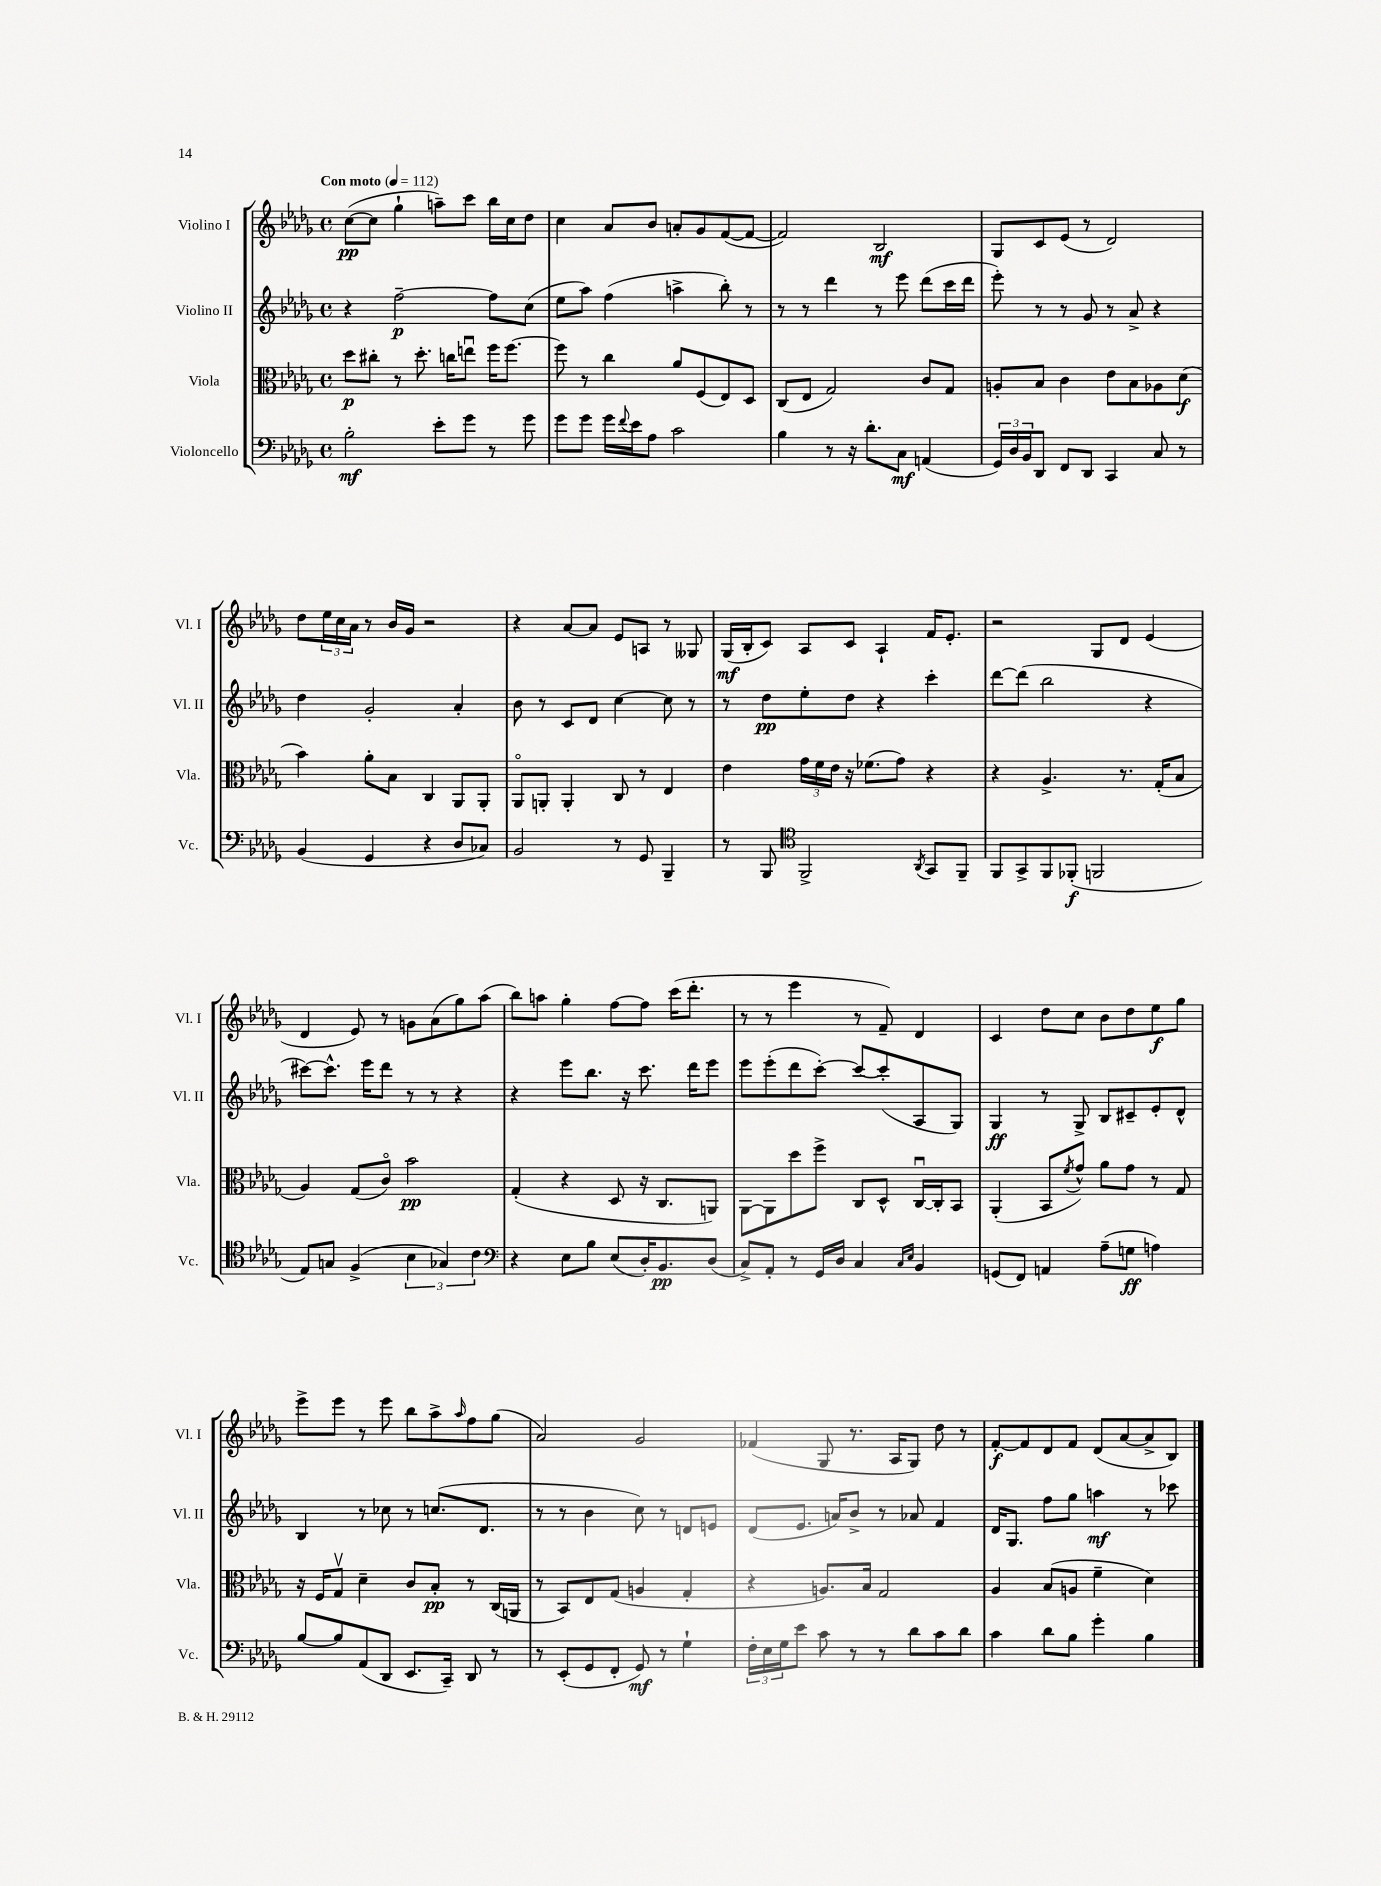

**kern	**dynam	**kern	**dynam	**kern	**dynam	**kern	**dynam
*part4	*part4	*part3	*part3	*part2	*part2	*part1	*part1
*staff4	*staff4	*staff3	*staff3	*staff2	*staff2	*staff1	*staff1
*I"Violoncello	*	*I"Viola	*	*I"Violino II	*	*I"Violino I	*
*I'Vc.	*	*I'Vla.	*	*I'Vl. II	*	*I'Vl. I	*
*clefF4	*	*clefC3	*	*clefG2	*	*clefG2	*
*k[b-e-a-d-g-]	*	*k[b-e-a-d-g-]	*	*k[b-e-a-d-g-]	*	*k[b-e-a-d-g-]	*
*M4/4	*	*M4/4	*	*M4/4	*	*M4/4	*
*met(c)	*	*met(c)	*	*met(c)	*	*met(c)	*
*MM112	*	*MM112	*	*MM112	*	*MM112	*
=1	=1	=1	=1	=1	=1	=1	=1
!	!	!	!	!	!	!LO:TX:a:B:t=Con moto	!
2B-'\	mf	8dd-\L	p	4r	.	([8cc\L	pp
.	.	8cc#X'\J	.	.	.	8cc\J]	.
.	.	8r	.	[2ff~\	p	4gg-`\	.
.	.	8.dd-'\	.	.	.	.	.
8e-'\L	.	.	.	.	.	8aan~\L)	.
.	.	16ccn\KL	.	.	.	.	.
8g-\J	.	8eenu\J	.	.	.	8ccc\J	.
8r	.	16ff\KL	.	8ff\L]	.	16bb-\LL	.
.	.	[8.ff\J	.	.	.	16cc\J	.
8g-\	.	.	.	(8cc\J	.	8dd-\J	.
=2	=2	=2	=2	=2	=2	=2	=2
8g-\L	.	8ff\]	.	8ee-\L	.	4cc\	.
8g-\J	.	8r	.	8aa-\J)	.	.	.
16g-\LL	.	4cc\	.	(4ff\	.	8a-/L	.
8qqf/	.	.	.	.	.	.	.
16e-\J	.	.	.	.	.	.	.
8A-\J	.	.	.	.	.	8b-/J	.
2c\	.	8a-/L	.	4aan^\	.	8an'/L	.
.	.	(8F/	.	.	.	8g-/	.
.	.	8E-/)	.	8bb-'\)	.	([8f/	.
.	.	8D-/J	.	8r	.	8f/J_	.
=3	=3	=3	=3	=3	=3	=3	=3
4B-\	.	(8C/L	.	8r	.	2f/])	.
.	.	8E-/J	.	8r	.	.	.
8r	.	2G-/)	.	4ddd-\	.	.	.
16r	.	.	.	.	.	.	.
8.d-'\L	.	.	.	.	.	.	.
.	.	.	.	8r	.	2B-/	mf
8C\J	mf	.	.	8eee-\	.	.	.
(4AAn/	.	8c/L	.	(8ddd-\L	.	.	.
.	.	8G-/J	.	16ccc\L	.	.	.
.	.	.	.	16ddd-\JJ	.	.	.
=4	=4	=4	=4	=4	=4	=4	=4
24GG-/LL)	.	8An'/L	.	8eee-'\)	.	8G-/L	.
24D-/	.	.	.	.	.	.	.
24BB-/J	.	.	.	.	.	.	.
8DD-/J	.	8B-/J	.	8r	.	8c/	.
8FF/L	.	4c\	.	8r	.	(8e-/J	.
8DD-/J	.	.	.	8g-/	.	8r	.
4CC/	.	8e-\L	.	8r	.	2d-/)	.
.	.	8B-\	.	8a-^/	.	.	.
8C/	.	8A-X\	.	4r	.	.	.
8r	.	(8d-\J	f	.	.	.	.
!!LO:LB:g=z
=5	=5	=5	=5	=5	=5	=5	=5
(4BB-/	.	4b-\)	.	4dd-\	.	8dd-\L	.
.	.	.	.	.	.	24ee-\L	.
.	.	.	.	.	.	24cc\	.
.	.	.	.	.	.	24a-\JJ	.
4GG-/	.	8a-'\L	.	2g-'/	.	8r	.
.	.	8B-\J	.	.	.	16b-/LL	.
.	.	.	.	.	.	16g-/JJ	.
4r	.	4C/	.	.	.	2r	.
8D-/L	.	8AA-/L	.	4a-'/	.	.	.
8C-X/J)	.	8AA-'/J	.	.	.	.	.
=6	=6	=6	=6	=6	=6	=6	=6
2BB-/	.	8AA-/L	.	8b-\	.	4r	.
.	.	8AAn'/J	.	8r	.	.	.
.	.	4AA'/	.	8c/L	.	[8a-/L	.
.	.	.	.	8d-/J	.	8a-/J]	.
8r	.	8C/	.	[4cc\	.	8e-/L	.
8GG-/	.	8r	.	.	.	8An/J	.
4BBB-~/	.	4E-/	.	8cc\]	.	8r	.
.	.	.	.	8r	.	8G--X/	.
=7	=7	=7	=7	=7	=7	=7	=7
8r	.	4e-\	.	8r	.	(16G-/LL	mf
.	.	.	.	.	.	16B-'/J	.
8BBB-/	.	.	.	8dd-\L	pp	8c/J)	.
*clefC4	*	*	*	*	*	*	*
2FF^/	.	24g-\LL	.	8ee-'\	.	8A-/L	.
.	.	24f\	.	.	.	.	.
.	.	24e-\JJ	.	.	.	.	.
.	.	16r	.	8dd-\J	.	8c/J	.
.	.	(8.f-X\L	.	.	.	.	.
.	.	.	.	4r	.	4A-`/	.
.	.	8g-\J)	.	.	.	.	.
8qAA-/	.	.	.	.	.	.	.
8GG-/L	.	4r	.	4ccc'\	.	16f/KL	.
.	.	.	.	.	.	8.e-'/J	.
8FF~/J	.	.	.	.	.	.	.
=8	=8	=8	=8	=8	=8	=8	=8
8FF/L	.	4r	.	[8ddd-\L	.	2r	.
8GG-^/	.	.	.	(8ddd-\J]	.	.	.
8FF/	.	4.A-^/	.	2bb-\	.	.	.
(8FF-X'/J	f	.	.	.	.	.	.
2FFn/	.	.	.	.	.	8G-/L	.
.	.	8.r	.	.	.	8d-/J	.
.	.	.	.	4r	.	(4e-/	.
.	.	(16G-'/KL	.	.	.	.	.
.	.	8B-/J	.	.	.	.	.
!!LO:LB:g=z
=9	=9	=9	=9	=9	=9	=9	=9
8E-/L)	.	4A-/)	.	[8ccc#X\L)	.	4d-/	.
8Gn/J	.	.	.	8.ccc#^^\J]	.	.	.
(4F^/	.	(8G-/L	.	.	.	8e-/)	.
.	.	.	.	16eee-\KL	.	.	.
.	.	8c/J)	.	8ddd-\J	.	8r	.
6B-\	.	2b-\	pp	8r	.	8gn\L	.
.	.	.	.	8r	.	(8a-\	.
6G-X/)	.	.	.	.	.	.	.
.	.	.	.	4r	.	8gg-\)	.
6c\	.	.	.	.	.	.	.
.	.	.	.	.	.	(8aa-\J	.
=10	=10	=10	=10	=10	=10	=10	=10
*clefF4	*	*	*	*	*	*	*
4r	.	(4G-'/	.	4r	.	8bb-\L)	.
.	.	.	.	.	.	8aan\J	.
8E-\L	.	4r	.	8eee-\L	.	4gg-'\	.
8B-\J	.	.	.	8.bb-\J	.	.	.
(8E-/L	.	8D-/	.	.	.	[8ff\L	.
.	.	.	.	16r	.	.	.
16D-'/K)	.	16r	.	8.ccc\	.	8ff\J]	.
8.BB-/	pp	8.C/L	.	.	.	.	.
.	.	.	.	.	.	(16ccc\KL	.
.	.	.	.	16ddd-\KL	.	8.ddd-'\J	.
(8D-/J	.	8AAn/J)	.	8eee-\J	.	.	.
=11	=11	=11	=11	=11	=11	=11	=11
8C^/L)	.	[8AA-\L	.	8eee-\L	.	8r	.
8AA-'/J	.	8AA-\]	.	(8eee-'\	.	8r	.
8r	.	8dd-\	.	8ddd-\	.	4eee-\	.
16GG-/LL	.	8ff^\J	.	[8ccc'\J)	.	.	.
16D-/JJ	.	.	.	.	.	.	.
4C/	.	8C/L	.	8ccc/L_	.	8r	.
.	.	8D-^^/J	.	(8ccc'/]	.	8f~/)	.
16qqC/LL	.	.	.	.	.	.	.
16qqE-/JJ	.	.	.	.	.	.	.
4BB-/	.	[16Cu/LL	.	8A-/	.	4d-/	.
.	.	16C'/J]	.	.	.	.	.
.	.	8BB-/J	.	8G-/J)	.	.	.
=12	=12	=12	=12	=12	=12	=12	=12
(8GGn/L	.	(4AA-'/	.	4G-/	ff	4c/	.
8FF/J)	.	.	.	.	.	.	.
4AAn/	.	8BB-/L	.	8r	.	8dd-\L	.
.	.	8qf/	.	.	.	.	.
.	.	8g-^^/J)	.	8G-^/	.	8cc\J	.
(8A-~\L	.	8a-\L	.	8B-/L	.	8b-\L	.
8Gn\J	ff	8g-\J	.	8c#X~/	.	8dd-\	.
4An\)	.	8r	.	8e-'/	.	8ee-\	f
.	.	8G-/	.	8d-^^/J	.	8gg-\J	.
!!LO:LB:g=z
=13	=13	=13	=13	=13	=13	=13	=13
[8B-/L	.	16r	.	4B-/	.	8eee-^\L	.
.	.	16F/KL	.	.	.	.	.
8B-/]	.	8G-v/J	.	.	.	8eee-\J	.
(8AA-/	.	4d-~\	.	8r	.	8r	.
8DD-/J	.	.	.	8cc-X\	.	8eee-\	.
8.EE-/L	.	8c/L	.	8r	.	8bb-\L	.
.	.	8B-'/J	pp	(8.ccn/L	.	8aa-^\	.
16CC~/Jk)	.	.	.	.	.	.	.
.	.	.	.	.	.	16qqaa-/	.
8DD-/	.	8r	.	.	.	8ff\	.
.	.	.	.	8.d-/J	.	.	.
8r	.	(16C/LL	.	.	.	(8gg-\J	.
.	.	16AAn/JJ	.	.	.	.	.
=14	=14	=14	=14	=14	=14	=14	=14
8r	.	8r	.	8r	.	2a-/)	.
(8EE-'/L	.	8BB-/L)	.	8r	.	.	.
8GG-/	.	8E-/	.	4b-\	.	.	.
8FF'/J	.	(8G-/J	.	.	.	.	.
8GG-/)	mf	4An/	.	8cc\)	.	2g-/	.
8r	.	.	.	8r	.	.	.
4G-`\	.	4G-'/	.	8dn/L	.	.	.
.	.	.	.	8en/J	.	.	.
=15	=15	=15	=15	=15	=15	=15	=15
24F'\LL	.	4r	.	(8d-/L	.	(4f-X/	.
24E-\	.	.	.	.	.	.	.
24G-\J	.	.	.	.	.	.	.
8e-\J	.	.	.	8.e-/J	.	.	.
8c\	.	8.An/L)	.	.	.	8G-/	.
.	.	.	.	16an/KL)	.	.	.
8r	.	.	.	8b-^/J	.	8.r	.
.	.	16B-/Jk	.	.	.	.	.
8r	.	2G-/	.	8r	.	.	.
.	.	.	.	.	.	16A-/KL	.
8d-\L	.	.	.	8a-X/	.	8G-/J)	.
8c\	.	.	.	4f/	.	8dd-\	.
8d-\J	.	.	.	.	.	8r	.
=16	=16	=16	=16	=16	=16	=16	=16
4c\	.	4A-/	.	16d-/KL	.	[8f'/L	f
.	.	.	.	8.G-/J	.	.	.
.	.	.	.	.	.	8f/]	.
8d-\L	.	(8B-/L	.	8ff\L	.	8d-/	.
8B-\J	.	8An/J	.	8gg-\J	.	8f/J	.
4g-'\	.	4f~\	.	4aan\	mf	(8d-/L	.
.	.	.	.	.	.	[8a-/	.
4B-\	.	4d-\)	.	8r	.	8a-^/]	.
.	.	.	.	8ccc-X\	.	8B-/J)	.
==	==	==	==	==	==	==	==
*-	*-	*-	*-	*-	*-	*-	*-
